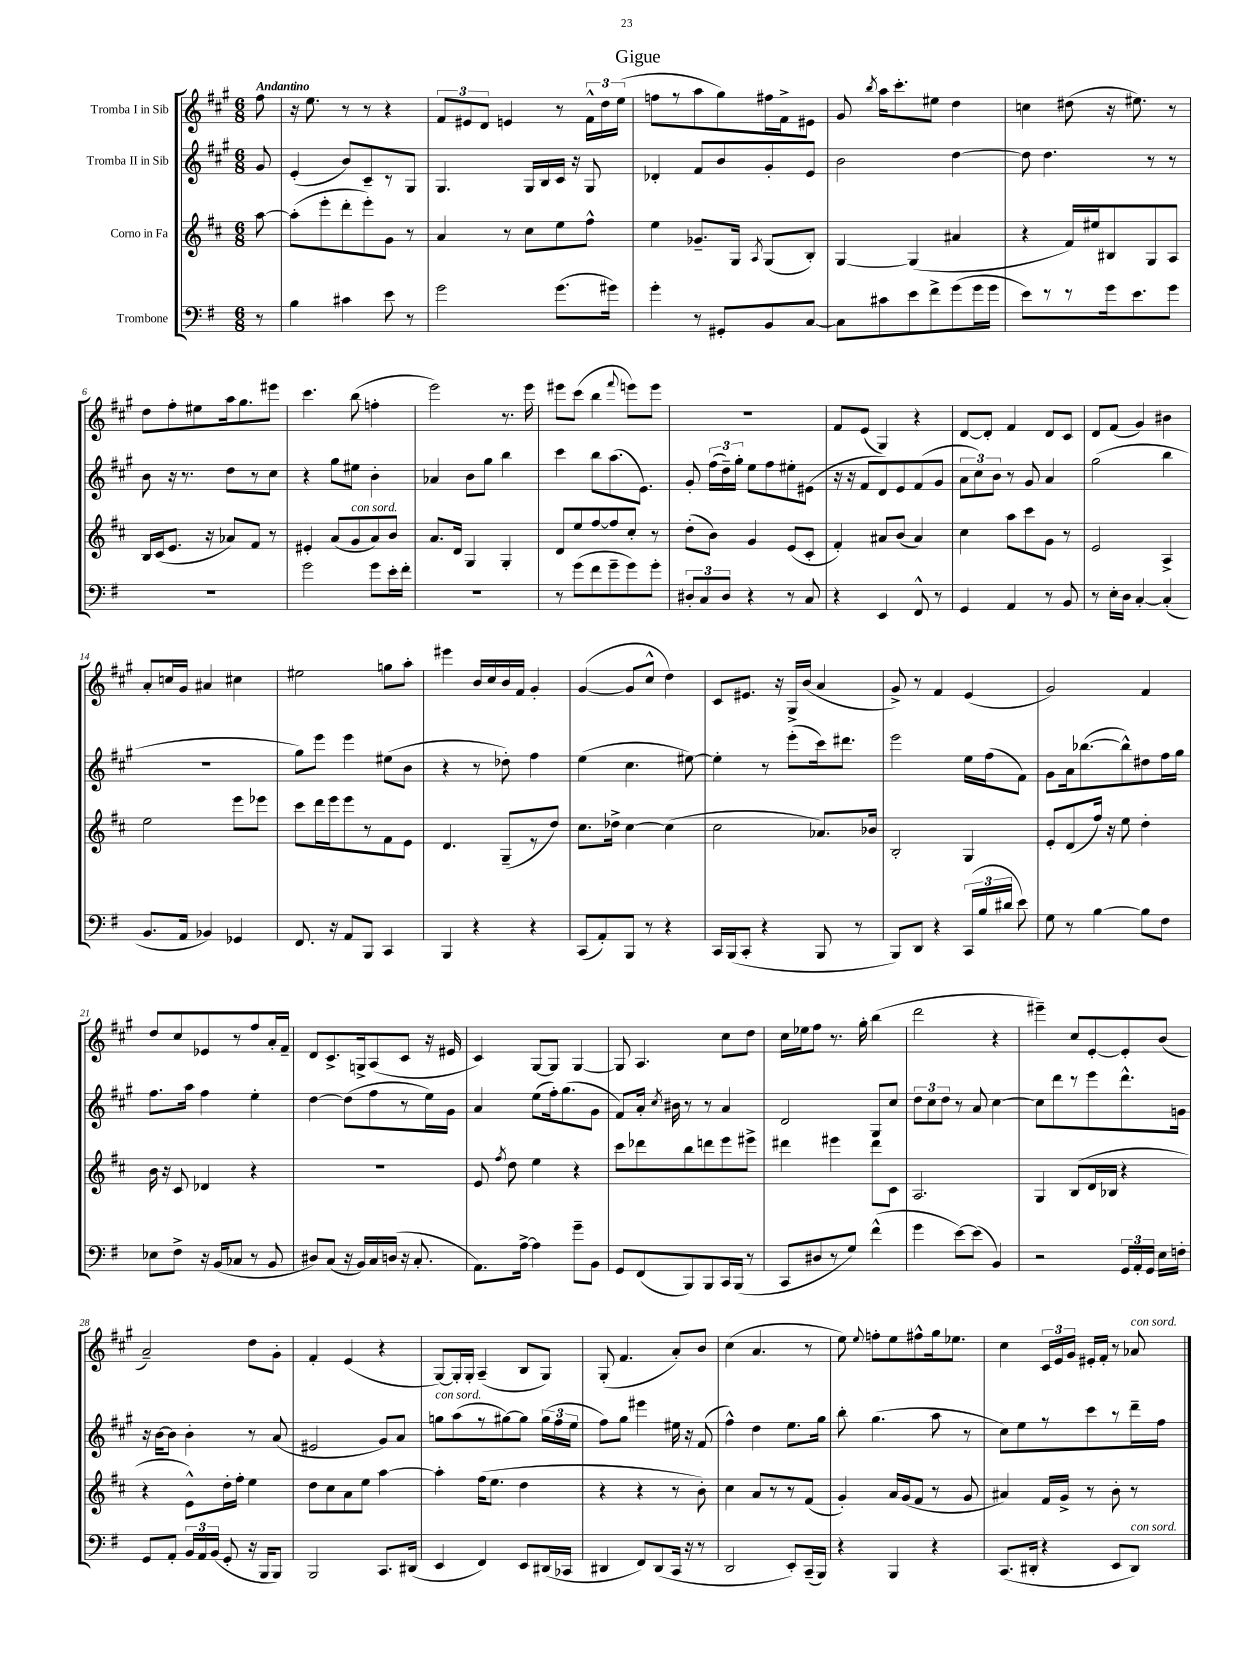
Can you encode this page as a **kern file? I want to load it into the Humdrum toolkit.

**kern	**kern	**kern	**kern
*staff4	*staff3	*staff2	*staff1
*clefF4	*clefG2	*clefG2	*clefG2
*k[f#]	*k[f#c#]	*k[f#c#g#]	*k[f#c#g#]
*M6/8	*M6/8	*M6/8	*M6/8
8r	[8aa	8g#	8ff#
=	=	=	=
4B	(8aa']	(4e'	16r
.	.	.	8.ee
.	8eee'	.	.
4c#	8ddd'	8b)	8r
.	8eee')	8c#~	8r
8e	8g	8r	4r
8r	8r	8G#	.
=	=	=	=
2g	4a	4.G#	12f#
.	.	.	12e#
.	.	.	12d
.	8r	.	4e
.	8cc#	16G#	.
.	.	16B	.
(8.g	8ee	16c#	8r
.	.	16r	.
.	8ff#^^	8G#	24f#^^
.	.	.	24dd
16g#)	.	.	.
.	.	.	(24ee
=	=	=	=
4g'	4ee	4d-'	8ff
.	.	.	8r
8r	8.g-~	8f#	8aa
8GG#'	.	8b	8gg#)
.	16G	.	.
.	8qA	.	.
8BB	(8G	8g#'	16ff#
.	.	.	16f#^
[8C	8B')	8e	8e#
=	=	=	=
8C]	[4G	2b	8g#
.	.	.	8qbb
8c#	.	.	16aa
.	.	.	8.ccc#'
8e	(4G]	.	.
8f#^	.	.	8ee#
(8g	4a#	[4dd	4dd
16g	.	.	.
16g	.	.	.
=	=	=	=
8e)	4r	8dd]	4cc
8r	.	4.dd	.
8r	16f#)	.	(8dd#
.	16ee#	.	.
16g	8B#	.	16r
8.e	.	.	8.ee#)
.	8G	8r	.
8g	8A	8r	8r
=	=	=	=
2.r	16B	8b	8dd
.	(16c#	.	.
.	8.e	16r	8ff#'
.	.	8.r	.
.	.	.	8ee#
.	16r	.	.
.	8a-)	8dd	16aa
.	.	.	8.gg#
.	8f#	8r	.
.	8r	8cc#	8eee#
=	=	=	=
2g	4e#'	4r	4.ccc#
.	(8a	8gg#	.
.	8g	8ee#	(8bb
8g	8a)	4b'	4ff'
16e'	8b	.	.
16f#'	.	.	.
=	=	=	=
2.r	8.a	4a-	2eee)
.	16d	.	.
.	4G	8b	.
.	.	8gg#	.
.	4G'	4bb	8.r
.	.	.	16eee
=	=	=	=
8r	8d	4ccc#	8eee#
(8g	8ee	.	(8ccc#
8f#	[8ff#	8bb	4bb
8g~	8ff#]	(8.aa	.
.	.	.	8qqfff#
8g)	8cc#'	.	8eee)
.	.	8.e)	.
8g'	8r	.	8eee
=	=	=	=
12D#'	(8dd'	8g#'	2.r
12C	.	.	.
.	8b)	(24ff#	.
12D#	.	24dd~)	.
.	.	24gg#'	.
4r	4g	8ee	.
.	.	8ff#	.
8r	(8e	8ee#'	.
8C	8c#'	(8e#	.
=	=	=	=
4r	4f#')	16r	8f#
.	.	16r	.
.	.	8f#	(8e
4EE	8a#	8d)	4G#)
.	(8b	8e	.
8FF#^^	4a#)	(8f#	4r
8r	.	8g#	.
=	=	=	=
4GG	4cc#	12a	[8d
.	.	12cc#)	.
.	.	.	8d']
.	.	12b	.
4AA	8aa	8r	4f#
.	8ccc#	8g#	.
8r	8g	4a	8d
8BB	8r	.	8c#
=	=	=	=
8r	2e	(2gg#	8d
16E'	.	.	(8f#
16D	.	.	.
[4C'	.	.	4g#)
(4C']	4A^	4bb	4b#
=	=	=	=
8.BB	2ee	2.r	8a'
.	.	.	16cc
16AA	.	.	16g#
4BB-)	.	.	4a#
4GG-	8eee	.	4cc#
.	8eee-	.	.
=	=	=	=
8.FF#	8ccc#	8gg#)	2ee#
.	16ddd	8eee	.
16r	16eee	.	.
8AA	8eee	4eee	.
8BBB	8r	.	.
4CC	8f#	(8ee#	8gg
.	8e	8b	8aa'
=	=	=	=
4BBB	4.d	4r	4eee#
4r	.	8r	16b
.	.	.	16cc#
.	(8G~	8dd-')	16b
.	.	.	16f#
4r	8r	4ff#	4g#'
.	8dd)	.	.
=	=	=	=
(8CC	8.cc#	(4ee	([4g#
8AA')	.	.	.
.	16dd-^	.	.
8BBB	[4cc#	4.cc#	8g#]
8r	.	.	8cc#^^
4r	(4cc#]	.	4dd)
.	.	[8ee#)	.
=	=	=	=
16CC	2cc#	4ee#']	8c#
(16BBB	.	.	.
8CC'	.	.	8.e#
4r	.	8r	.
.	.	.	16r
.	.	(8eee'	16G#^
.	.	.	(16b
8BBB	8.a-)	16ccc#)	4a
.	.	8.ddd#	.
8r	.	.	.
.	16b-	.	.
=	=	=	=
8BBB)	2B'	2eee	8g#^)
8DD	.	.	8r
4r	.	.	4f#
(24CC	4G	16ee	(4e
24B	.	.	.
.	.	(16ff#	.
24d#	.	.	.
8e)	.	8f#)	.
=	=	=	=
8G	8e'	8g#	2g#)
8r	(8d	16a	.
.	.	([8.bb-	.
[4B	16ff#)	.	.
.	16r	.	.
.	8ee	8bb-^^])	.
8B]	4dd'	8dd#	4f#
8F#	.	16ff#	.
.	.	16gg#	.
=	=	=	=
8E-	16b	8.ff#	8dd
.	16r	.	.
8F#^	8c#	.	8cc#
.	.	16aa	.
16r	4d-	4ff#	8e-
(16BB	.	.	.
8C-	.	.	8r
8r	4r	4ee'	8ff#
8BB	.	.	16a'
.	.	.	16f#~
=	=	=	=
8D#)	2.r	[4dd	8d
(8C	.	.	8.c#^
16r	.	(8dd]	.
16BB)	.	.	16G^
16C	.	8ff#	(8A
(16D	.	.	.
16r	.	8r	8c#
8.C'	.	.	.
.	.	16ee)	16r
.	.	16g#	16e#
=	=	=	=
8.AA)	8e	4a	4c#)
.	8qff#	.	.
.	8dd	.	.
[16A^	.	.	.
4A]	4ee	(8ee	[8G#
.	.	16ff#')	8G#]
.	.	(8.gg#	.
8g~	4r	.	[4G#
8BB	.	8g#	.
=	=	=	=
8GG	8ccc#	8f#)	8G#]
(8FF#	8ddd-	16a'	4.A
.	.	8qcc#	.
.	.	16b#	.
8BBB)	8bb	8r	.
8BBB	8ddd	8r	.
16CC	8eee	4a	8cc#
(16BBB	.	.	.
8r	8eee#^	.	8dd
=	=	=	=
8CC	4ddd#	2d	16cc#
.	.	.	16ee-
8D#	.	.	8ff#
8r	4eee#	.	8.r
8G)	.	.	.
.	.	.	16gg#'
(4f#^^	8ddd#	8G#	(4bb
.	8c#	8cc#	.
=	=	=	=
4g	2.A	12dd	2ddd
.	.	12cc#	.
.	.	12dd	.
[8e)	.	8r	.
(8e]	.	8a	.
4BB)	.	[4cc#	4r
=	=	=	=
2r	4G	8cc#]	4eee#~)
.	.	8ddd	.
.	(8B	8r	8cc#
.	16d	8eee	[8e'
.	16B-	.	.
24GG	4r	8.ddd^^	8e']
24AA'	.	.	.
24GG	.	.	.
16E	.	.	(8b
16F'	.	16g	.
=	=	=	=
8GG	4r	16r	2a~)
.	.	[16b	.
8AA'	.	8b]	.
24BB	8e^^)	4b'	.
24AA	.	.	.
(24BB	.	.	.
8GG'	16dd'	.	.
.	16ff#'	.	.
16r	4ee	8r	8dd
16BBB	.	.	.
8BBB)	.	(8a	8g#'
=	=	=	=
2BBB	8dd	2e#	4f#'
.	8cc#	.	.
.	8a	.	(4e
.	8ee	.	.
8.CC	[4aa	8g#)	4r
.	.	8a	.
(16DD#	.	.	.
=	=	=	=
4EE	4aa']	8gg	[8G#)
.	.	(8aa	16G#']
.	.	.	16G#'
4FF#)	(16ff#	8r	(4A~
.	8.ee	.	.
.	.	[8gg#)	.
8EE	4dd	8gg#]	8B
(16DD#	.	(24gg#	8G#)
.	.	24ff#	.
16CC-	.	.	.
.	.	24ee	.
=	=	=	=
4DD#	4r	8ff#)	(8G#'
.	.	8gg#	4.f#
8FF#)	4r	4eee#	.
(8DD#	.	.	.
16CC	8r	16ee#	8a')
16r	.	16r	.
8r	8b')	(8f#	8b
=	=	=	=
2DD	4cc#	4ff#^^)	(4cc#
.	8a	4dd	4.a
.	8r	.	.
8EE')	8r	8.ee	.
(16CC~	(8f#	.	8r
16BBB)	.	16gg#	.
=	=	=	=
4r	4g')	8bb'	8ee)
.	.	.	8qqee
.	.	(4.gg#	8ff'
4BBB	16a	.	8ee
.	(16g	.	.
.	8f#	.	8ff#^^
4r	8r	8aa	16gg#
.	.	.	8.ee-
.	8g	8r	.
=	=	=	=
(8.CC	4a#)	8cc#)	4cc#
.	.	8ee	.
16DD#'	.	.	.
4r	16f#	8r	24c#
.	.	.	24e
.	16g^	.	.
.	.	.	24g#
.	8r	8ccc#	16e#'
.	.	.	16f#'
8EE	8b'	8r	8r
8DD#)	8r	16ddd~	8a-
.	.	16ff#	.
==	==	==	==
*-	*-	*-	*-
